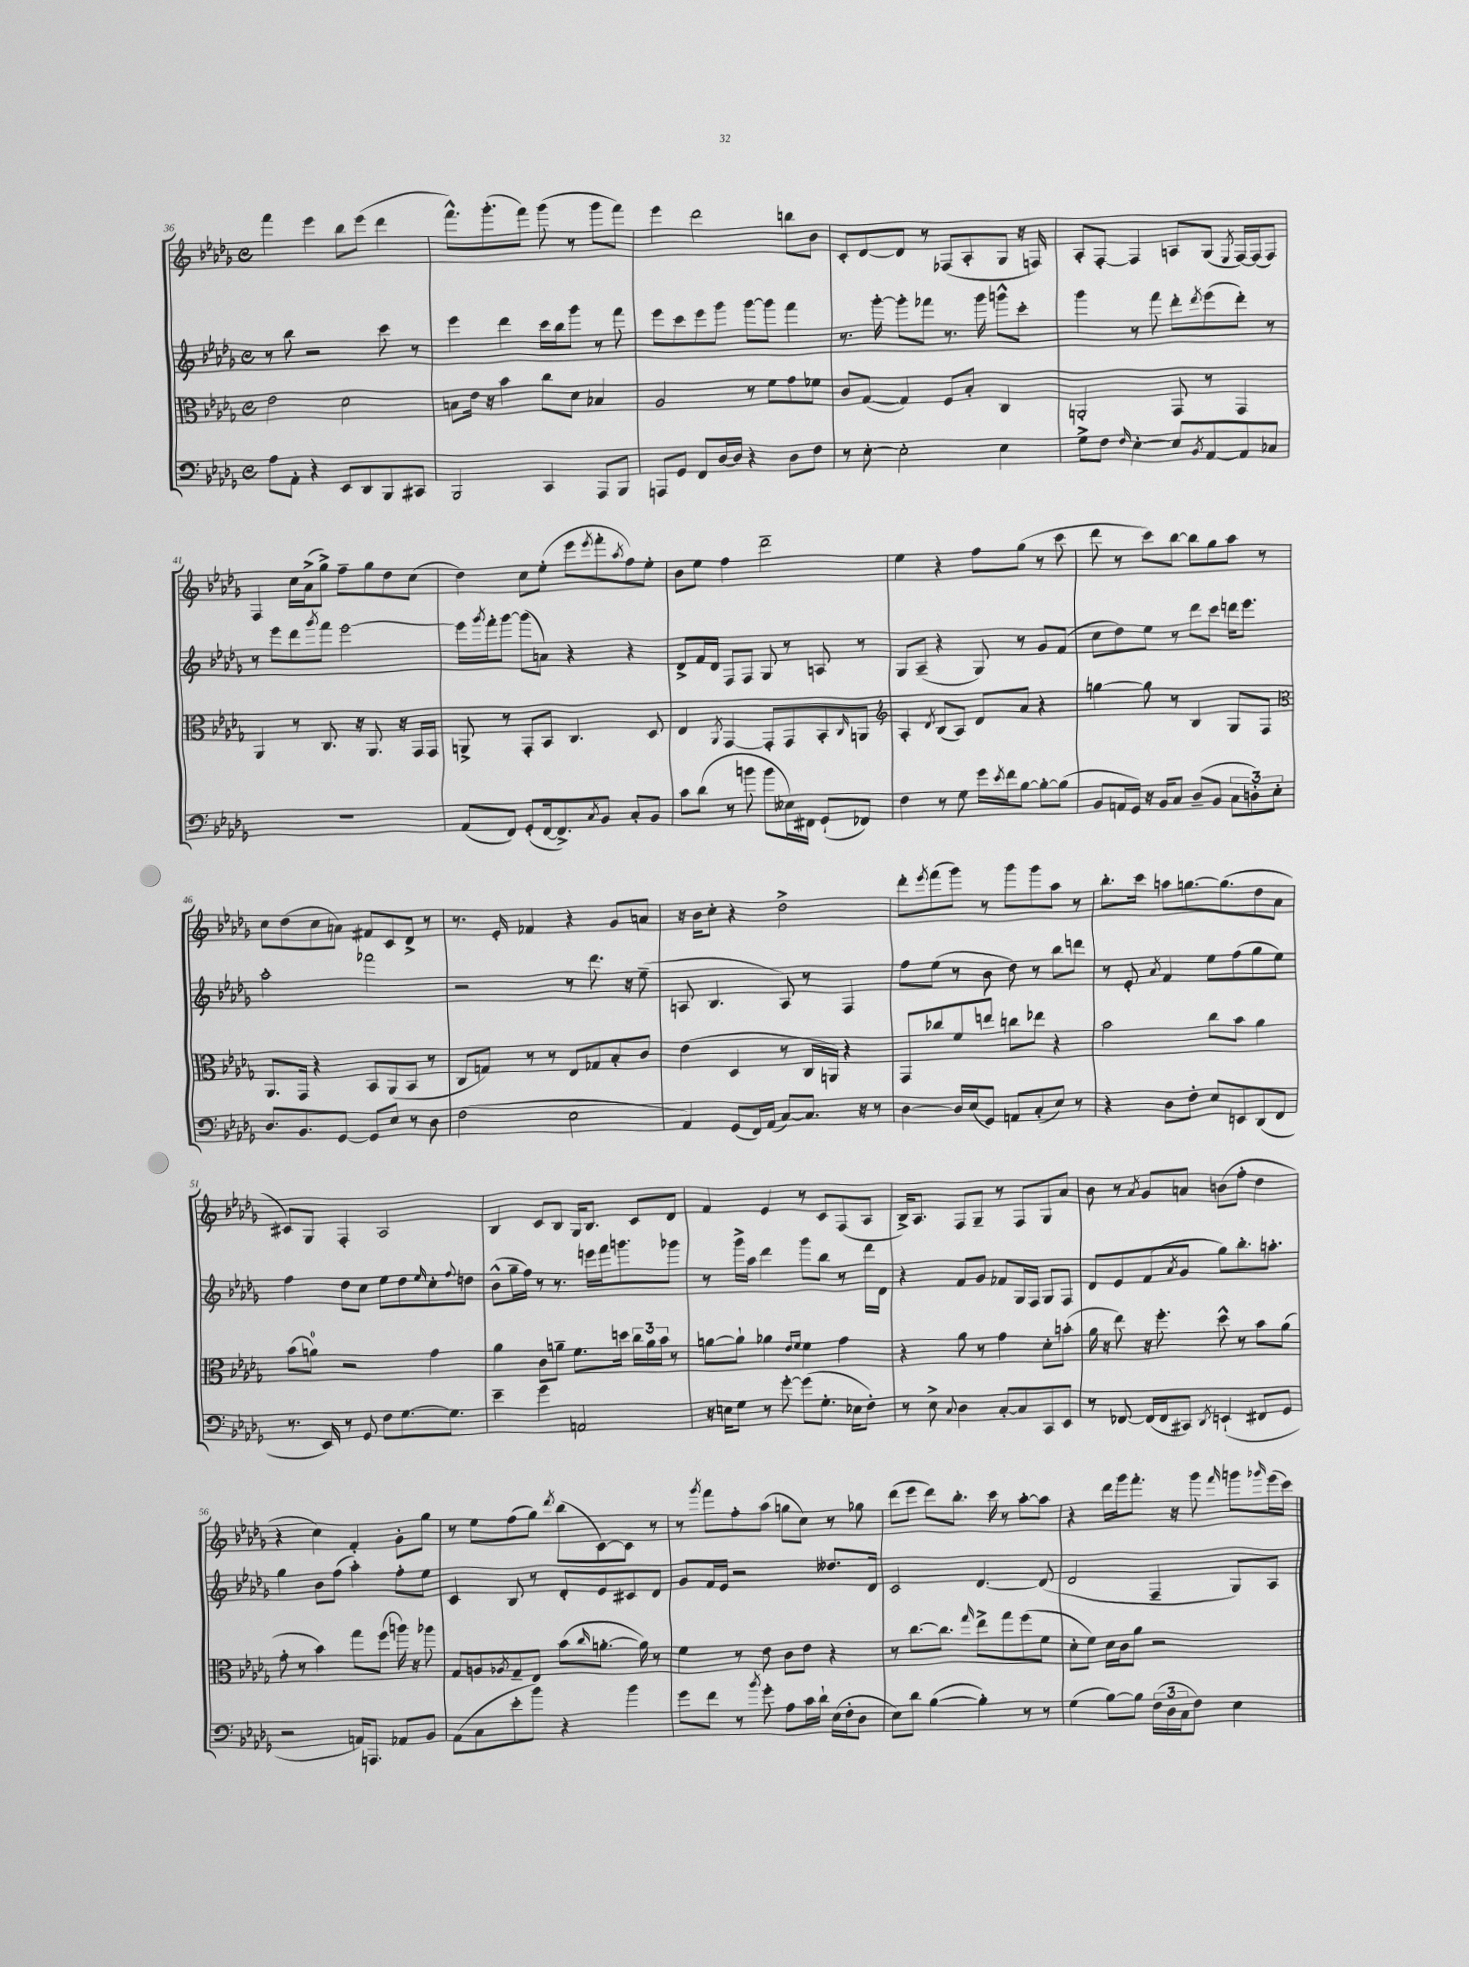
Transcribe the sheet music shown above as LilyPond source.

<<
\new StaffGroup <<
\new Staff = "s0" {
    \clef treble \key des \major \defaultTimeSignature \time 4/4
    f'''4 ees'''4 bes''8 ees'''8( des'''4 |
    f'''8.-^) ges'''8.-.( f'''8) ges'''8( r8 ges'''8 f'''8) |
    ees'''4 des'''2 b''8 bes'8 |
    c'8-. des'8~ des'8 r8 fes8( aes8-. ges8 r16 f16) |
    aes8-. f8~-. f4 a8 ges8( \acciaccatura { ees8 } f16~) f16( f8) |
    f4 c''16 aes'16->( ges''8->) f''8-- ges''8 des''8 c''8( |
    des''4) c''8 ees''8-.( ees'''8 \acciaccatura { ees'''8 } f'''8-. \acciaccatura { aes''8 } f''8) ees''8-. |
    bes'8 ees''8 f''4 des'''2-- |
    ees''4 r4 f''8 ges''8( r8 c'''8 |
    des'''8 r8 c'''8) bes''8~ bes''8 ges''8 aes''8 r8 |
    c''8 des''8( c''8 a'8) fis'8 c'8 des'8-> r8 |
    r8. ees'16-. fes'4 r4 ges'8 a'8 |
    r16 bes'16 c''8-. r4 des''2-> |
    des'''8-. \acciaccatura { ees'''8 } f'''8( ges'''8) r8 ges'''8 ges'''8 aes''8 r8 |
    bes''8.-. c'''16 a''8 g''8.~ g''8.( des''8 aes'8 |
    cis'8) ges8 f4-. aes2 |
    bes4 c'8 bes8 ges16 bes8. c'8 des'8 |
    f'4 ees'4 r8 c'8 f8( aes8 |
    bes16->) aes8. f8 ges8-- r8 f8 ges8 aes'8 |
    bes'8 r8 \acciaccatura { aes'8 } ges'8 a'8 b'8( f''8-. des''4 |
    r4 c''4) f'4-. ges'8-. ges''8 |
    r8 ees''8 f''8( ges''8) \acciaccatura { des'''8 } bes''8( c'8~) c'8 r8 |
    r8 \acciaccatura { ges'''8 } f'''8 f''8-. aes''8( g''8 c''8) r8 ges''8 |
    des'''8( ees'''8 des'''8) bes''8.-. c'''16 r8 aes''8~-. aes''8 |
    r4 des'''16 ges'''16 f'''8.-. r16 ges'''8 \grace { f'''16 } g'''8 \grace { ges'''16 } ees'''16( c'''16) \bar "|." |
}
\new Staff = "s1" {
    \clef treble \key des \major \defaultTimeSignature \time 4/4
    r8 bes''8 r2 c'''8 r8 |
    ees'''4 des'''4 c'''16 bes''16 ges'''8 r8 f'''8 |
    ees'''8 c'''8 ees'''8 ges'''8 ges'''8~ ges'''8 f'''4 |
    r8. ges'''16~-. ges'''8-. fes'''8 r8. ges'''16 g'''8-^ c'''8-. |
    ges'''4 r8 f'''8 des'''8-. \acciaccatura { des'''8 } ees'''8( des'''8-.) r8 |
    r8 ees'''8 des'''8 \acciaccatura { ges'''8 } f'''8 ees'''2~ |
    ees'''16 \acciaccatura { ges'''8 } f'''16-. ges'''8~ ges'''8( a'8) r4 r4 |
    des'8-> f'16 des'16 f8 f8 ges8 r8 a8 r8 |
    ges8 aes8--( r4 ges8) r8 ges'8 f'8( |
    c''8 des''8) ees''8 r8 des'''8 c'''8 d'''16 ees'''8. |
    aes''2-. fes'''2 |
    r2 r8 des'''8. r16 ees''8--( |
    a8 bes4. a8) r8 f4 |
    f''8 ees''8( r8 bes'8 des''8) r8 bes''8 d'''8 |
    r8 ees'8-. \acciaccatura { aes'8 } f'4 ees''8 f''8( ges''8 ees''8) |
    f''4 des''8 c''8 ees''8 des''8 \grace { ees''16 } c''8-. \appoggiatura { f''8 } d''8 |
    bes'8-^( ges''16-- f''16) r8 r8. e'''16 f'''16 g'''8. ges'''8 |
    r8 ges'''16-> aes''16 des'''4 ges'''8 bes''8 r8 des'''16 des'16 |
    r4 f'8 ges'8 fes'8 ges16 f16 ges8 f8 |
    des'8 ees'8 f'8( \acciaccatura { aes'8 } ges'8 ges''8) bes''8.-. a''8.-. |
    ges''4 bes'8 f''8( aes''4-.) f''8-. ees''8 |
    c'4 bes8 r8 des'8-. ees'8 cis'8 des'8 |
    ges'8 f'16 ees'16 r2 deses''8. des'16 |
    c'2 des'4.~ des'8( |
    des'2 f4-- ges8) aes8 \bar "|." |
}
\new Staff = "s2" {
    \clef alto \key des \major \defaultTimeSignature \time 4/4
    ees'2 des'2 |
    b8 ees'16 r16 bes'4 c''8 des'8 bes4 |
    aes2 r8 f'8 ges'8 fes'8 |
    c'8 ges8~( ges4) f8 bes8-. c4 |
    a,2-. ges,8 r8 ges,4 |
    aes,4 r8 c8. r16 aes,8. r16 ges,16 ges,16 |
    a,8-> r8 ges,8-. bes,8 c4. des8 |
    ees4 \acciaccatura { aes,8 } ges,4~ ges,8-. ges,8 bes,8-. \grace { c16 } a,8 |
    \clef treble aes4-. \acciaccatura { des'8 } bes8( aes8) des'8 aes'8 r4 |
    g''4~ g''8 r8 bes4 ges8 f8 |
    \clef alto aes,8. ges,16 r4 bes,8 aes,8( bes,8 r8 |
    c8 g8) r8 r8 ees8 ges8 bes8-. c'8 |
    ees'4( des4 r8 c16 a,16) r4 |
    ges,8 ces''8 f'8 e''8 c''8 ees''8 r4 |
    bes'2 c''8 bes'8 aes'4 |
    bes'8( a'8-0) r2 ges'4 |
    aes'4 c'8 a'8-- f'8. d''16 \tuplet 3/2 { c''16 a'16 bes'16 } r8 |
    a'8~ a'8-! aes'4 \grace { ees'16 f'16 } f'4 ges'4 |
    r4 aes'8 r8 ges'4 des'8-. b'8-.( |
    aes'16 r16 ees''8) r16 f''8.-. des''8-^ r8 bes'8 aes'8( |
    ges'8-. r8 bes'4) ges''8 f''8( a''16) r16 aes''8 |
    ges8 a8 \acciaccatura { aes8 } ges8-- ees8 bes'8( \grace { c''16 } a'8.~-. a'16) r8 |
    f'4 r8 ees'8 c'8 ees'8 r4 |
    r8 c''8.~ c''8. \grace { ges''16 } ees''8-> ges''8 f''8( f'8 |
    des'8-. f'8) des'16 c'16 aes'8 r2 \bar "|." |
}
\new Staff = "s3" {
    \clef bass \key des \major \defaultTimeSignature \time 4/4
    aes8 aes,8-. r4 ees,8 des,8 bes,,8 cis,8 |
    bes,,2 c,4 aes,,8 bes,,8 |
    a,,8 ges,8 f,8 des16~ des16 r4 des8 f8 |
    r8 ees8~-. ees2-. ees4 |
    ges8-> f8 \grace { f16 } ees4~-. ees8 \acciaccatura { bes,8 } aes,8~ aes,8 ces8 |
    R1 |
    aes,8( f,8) ges,8-.( f,16~ f,8.->) \acciaccatura { c8 } bes,8 c8-. bes,8 |
    c'8 des'8( r8 b'8 b'8 eeses16) fis,16 ges,8-!( fes,8) |
    f4 r8 ges8 ges'16 \acciaccatura { ees'8 } f'16 bes8~ bes8~-. bes8( |
    bes,8 a,16 ges,16) r16 bes,16 c8 des8--( bes,8 \tuplet 3/2 { c8 d8-.) ees8-. } |
    des8. bes,8. ges,8~ ges,8 ees8 r8 des8 |
    f2( ees2 |
    aes,4) ges,8( f,16) aes,16( c8~) c8. r16 r8 |
    des4~ des16 ees16( ges,8) a,8 c8-.( ees8) r8 |
    r4 des8 f8-. ees8 e,8 des,8( f,8 |
    r8. ees,16) r8 ges,8 f8 ges8.~ ges8. |
    ees'4-- ges'4 a,2 |
    r16 e16 ges8 r8 ges'8~-. ges'8( ges8.-. ees16 f8-.) |
    r8 ees8-> \appoggiatura { c8 } des4 c8~-. c8 c,8 ees,8 |
    r8 fes,8~ fes,16( fes,16 cis,8) \acciaccatura { des,8 } e,4-!( fis,8 ges,8 |
    r2 a,16) a,,8. aes,8 bes,8 |
    aes,8( c8 ees'8-. bes'8) r4 bes'4 |
    ges'8 f'8 r8 \acciaccatura { bes'8 } ges'8-. aes8 c'16 des'16-! ees16( f16-. des8 |
    ees8) des'8 bes4~( bes4-.) r8 r8 |
    ges4( bes8~) bes8 \tuplet 3/2 { f16( des16 c16 } f8) ees4 \bar "|." |
}
>>
>>
\layout { \context { \Score currentBarNumber = #36 } }
